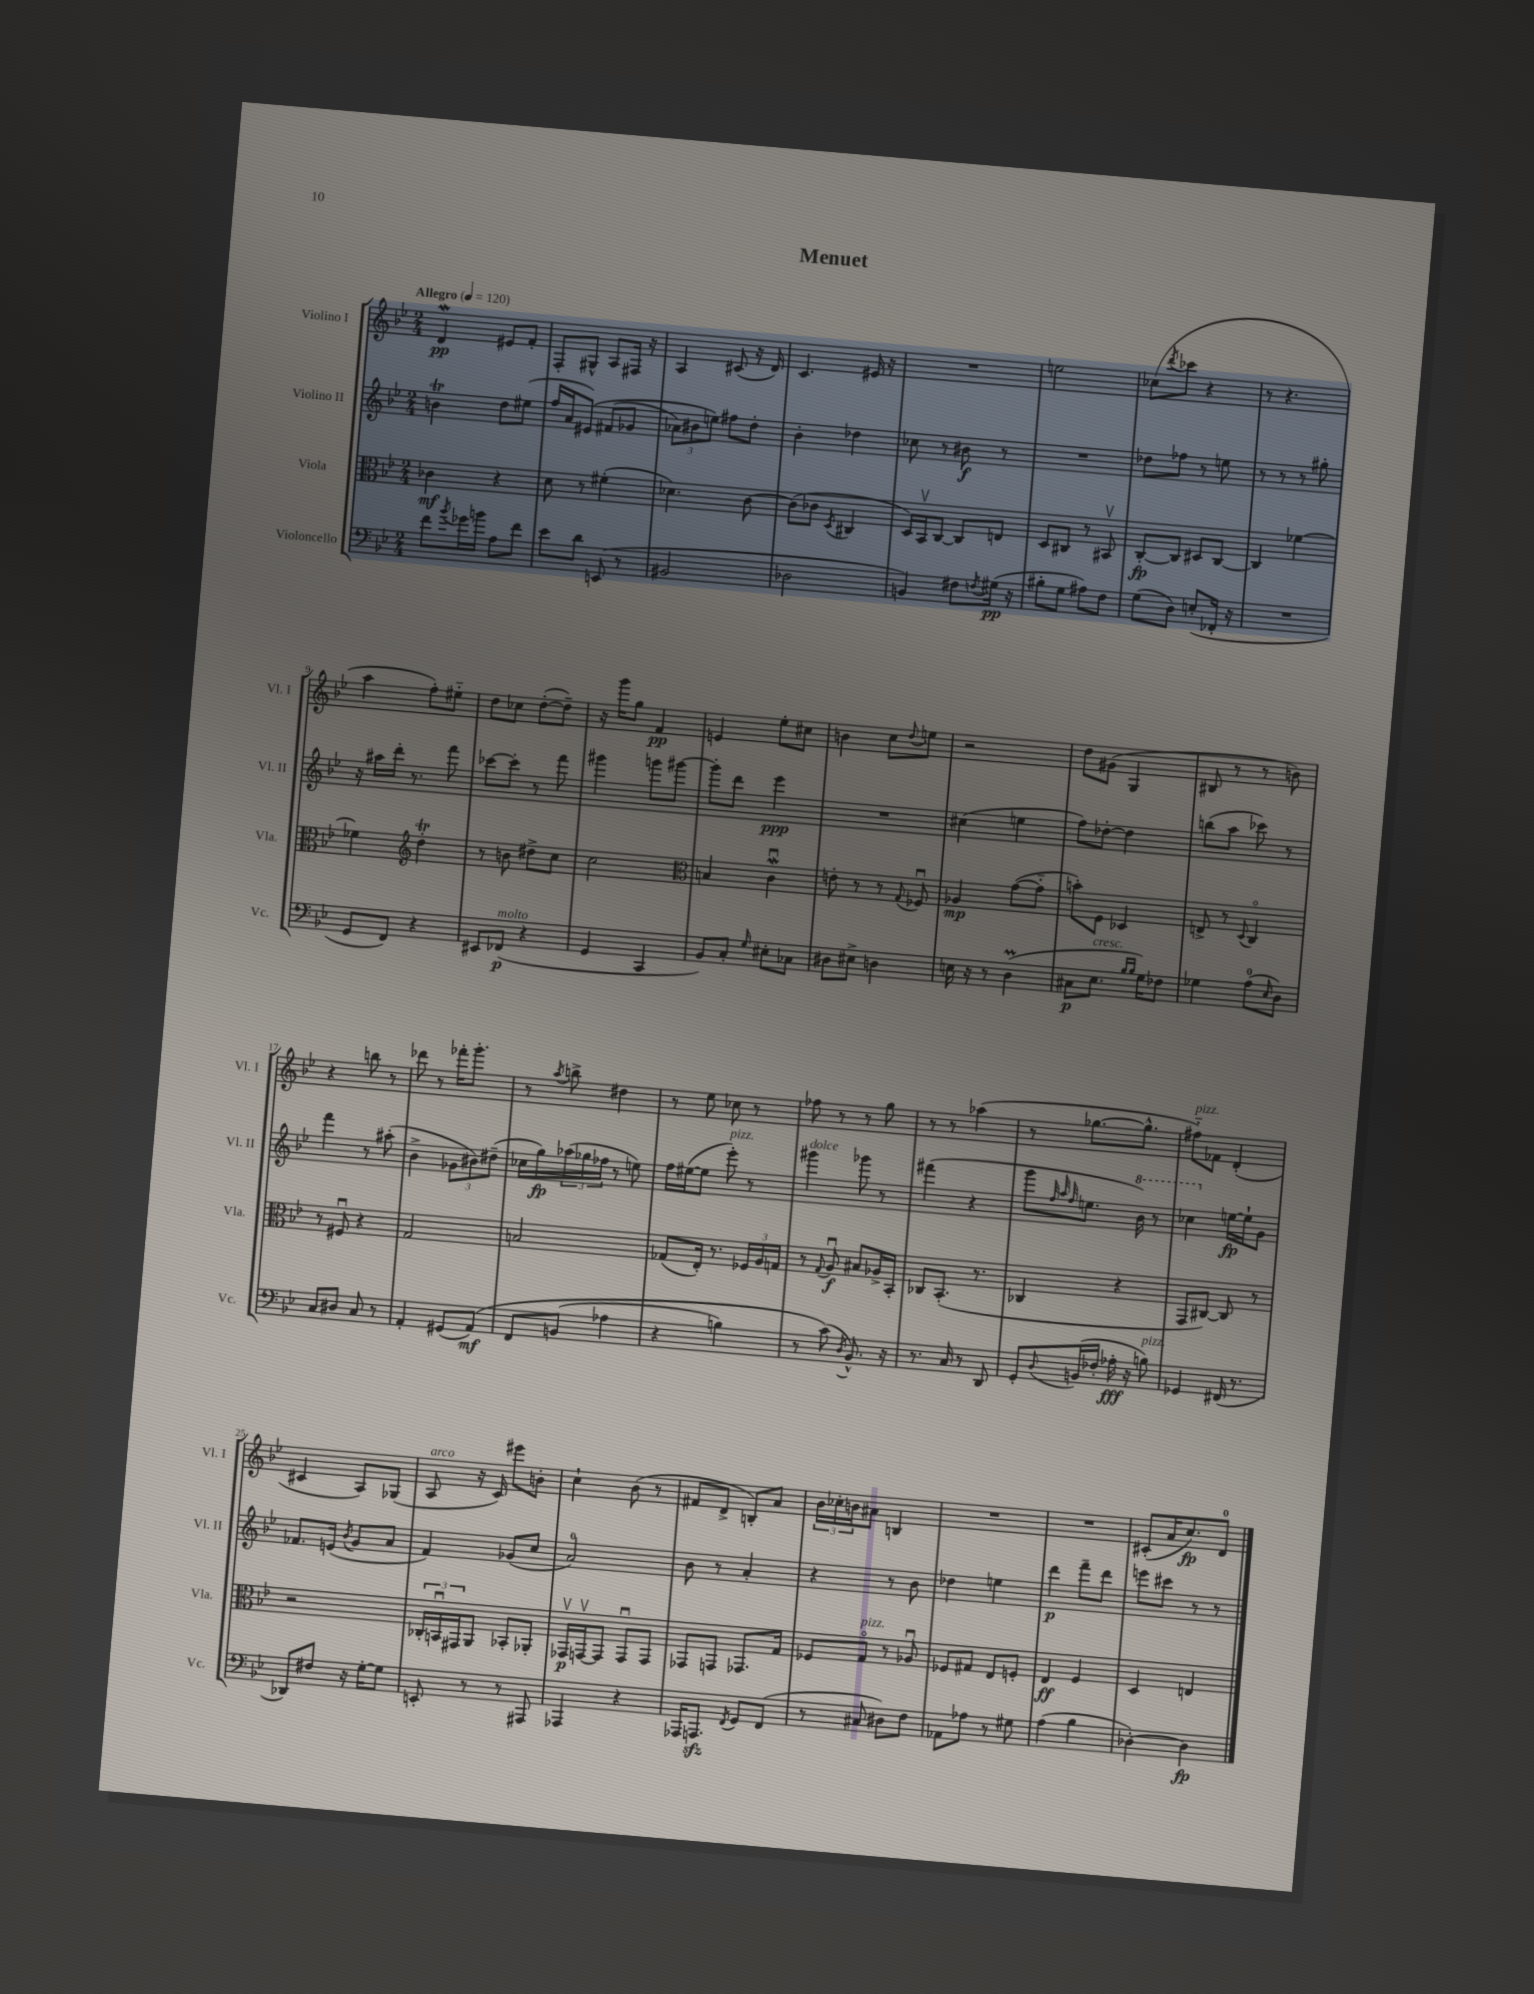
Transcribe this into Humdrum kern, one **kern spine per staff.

**kern	**kern	**kern	**kern
*staff4	*staff3	*staff2	*staff1
*clefF4	*clefC3	*clefG2	*clefG2
*k[b-e-]	*k[b-e-]	*k[b-e-]	*k[b-e-]
*M2/4	*M2/4	*M2/4	*M2/4
*MM120	*MM120	*MM120	*MM120
8f\L	4c-\	4b\	4d/
8qb-/	.	.	.
16g-\L	.	.	.
16b\JJ	.	.	.
8A\L	4r	8dd\L	8e#/L
8f\J	.	(8ee#\J	8f'/J
=	=	=	=
8e-\L	8d\	16ff/LL	8F'/L
.	.	16a/J	.
8d\J	8r	&(8e#/J)	8G#^^/J
(8EE/	(4f#'\	(8f#/L	8A/L
8r	.	8g-/J	16F#/Jk
.	.	.	16r
=	=	=	=
2BB#/	4.d-\)	12a-\L)	4A/
.	.	12b#\	.
.	.	12ee\J&)	.
.	.	8ff#\L	(8c#/
.	[8c\	8dd'\J	16r
.	.	.	16d/)
=	=	=	=
2D-\	(8c\]L	4b-'\	4.c/
.	8c-\J	.	.
.	8qD/	.	.
.	4C#/	4dd-\	.
.	.	.	16e#/
.	.	.	16r
=	=	=	=
4BB/)	16D/LL)	8cc-\	2r
.	16BB-v/J	.	.
.	[8C/J	8r	.
8F#\L	8C/]L	8b#\	.
8qF/	.	.	.
(16G#\Jk	8E/J	8r	.
16r	.	.	.
=	=	=	=
8B#'\L	8D/L	2r	2ee\
8G\J	8C#/J	.	.
8A#\L)	8r	.	.
8F\J	8BB#v/	.	.
=	=	=	=
(8G\L	[8C'/L	8dd-\L	(8cc-\L
.	.	.	8qddd/
8D\J)	8C/]J	8ff-\J	8ccc-\J
(8E'/L	8D#/L	8r	4r
16FF-'/Jk	[8C/J	8ee\	.
16r	.	.	.
=	=	=	=
2r	4C/]	8r	8r
.	.	8r	4.r
.	[4f-\	8r	.
.	.	8gg#'\	.
=	=	=	=
8GG/L	4f-\]	16r	4aa\
.	.	16aa#\LL	.
8FF/J)	.	16ddd'\JJ	.
.	.	8.r	.
*	*clefG2	*	*
4r	4dd'\	.	8ff'\L)
.	.	8fff\	8ee#'~\J
=	=	=	=
8EE#/L	8r	[8ccc-\L	8dd\L
(8FF-/J	8b\	8ccc-'\]J	8cc-\J
4r	8dd#^\L	8r	([8dd'\L
.	8cc\J	8fff\	8dd~\]J)
=	=	=	=
4GG/	2cc\	4ggg#\	16r
.	.	.	16ggg\LK
.	.	.	8gg\J
4CC/	.	8ggg\L	4f/
.	.	[8ggg#\J	.
=	=	=	=
*	*clefC3	*	*
8BB-/L)	4B/	8ggg#'\]L	4e/
8C'/J	.	8ddd\J	.
16qqG/	.	.	.
8E#'\L	4cu\	4eee-\	8ee-'\L
8C-\J	.	.	8cc#\J
=	=	=	=
8D#\L	8e'\	2r	4b\
8E#^\J	8r	.	.
4D\	8r	.	8cc\L
.	8qqG/	.	8qqdd/
.	8F-u/	.	8ee\J
=	=	=	=
16E\	4A-/	(4cc#\	2r
16r	.	.	.
8r	.	.	.
(4D\	([8g\L	4ee\	.
.	8g'~\]J	.	.
=	=	=	=
8C#\L	8b'\L)	8ff\L)	8dd\L
8.E-\J	8F\J	[8dd-'\J	(8g#\J
.	4D-/	4dd-\]	4G/
16qqB-/LL	.	.	.
16qqB-/JJ	.	.	.
16G\LK)	.	.	.
8F-\J	.	.	.
=	=	=	=
4G-\	8E^/	(8bb\L	8B#/
.	8r	8aa\J	8r
.	8qqD/	.	.
(8A\L	4Co/	8ccc-\)	8r
16qqE-/	.	.	.
8D\J)	.	8r	8b\)
=	=	=	=
8C/L	8r	4fff\	4r
8D#/J	8F#u/	.	.
8C/	4r	8r	8bb\
8r	.	(8aa#'\	8r
=	=	=	=
4AA'/	2G/	4b-^\	8ddd-\
.	.	.	8r
(8GG#/L	.	12g-\L	16fff-'\LK
.	.	.	8.ggg'\J
.	.	12b#\)	.
&(8AA/J)	.	.	.
.	.	(12dd#~\J	.
=	=	=	=
8FF/L	2B/	16cc-\LL	8r
.	.	16gg\)	.
.	.	.	8qaa/
(8BB/J	.	(24aa-\	8bb^\
.	.	24gg-\	.
.	.	24ff-\JJ	.
4A-\	.	8r	4dd#\
.	.	8ee\)	.
=	=	=	=
4r	(8G-/L	16ff\LL	8r
.	.	([16ee#\J	.
.	16E-'/Jk)	8ee#\]J	8ee-\
.	8.r	.	.
4B\)	.	8eee-'\)	8cc-\
.	24F-/LL	8r	8r
.	24A/	.	.
.	24G/JJ	.	.
=	=	=	=
8r	8r	4ggg#\	8ff-\
.	8qqG/	.	.
(8c\&)	8Au/	.	8r
8qD/	.	.	.
8.BB-^^/)	8B#/L	8ggg-\	8r
.	16A-^/L	8r	8gg\
16r	16BB-'/JJ	.	.
=	=	=	=
8.r	8C-/L	(4fff#\	8r
.	(8.BB-'/J	.	8r
16C/	.	.	.
8r	.	4r	(4aa-\
.	8.r	.	.
8DD/	.	.	.
=	=	=	=
8GG'/L	4C-/	8ggg\L	8r
.	.	32qqff/	.
.	.	32qqaa/	.
8qqD/	.	32qqff/	.
(16BB/L	.	8.ee\J	[8.gg-\L
16F-'/JJ	.	.	.
16A-'\	4r	.	.
16r	.	16bb-\)	8.gg-^^\]J
8B\)	.	8r	.
=	=	=	=
4GG-/	8GG/L	4ccc-\	8ff#'~\L)
.	[8C#/J)	.	8f-\J
(16FF#/	8C#/]	[16ee\LL	(4d'/
8.r	.	16ee`\]J	.
.	8r	8g\J	.
=	=	=	=
8DD-/L)	2r	8.f-/L	4c#/
8F#/J	.	.	.
.	.	(16e/Jk	.
.	.	8qb-/	.
16r	.	8g/L	8A/L)
[16G'\LK	.	.	.
8G\]J	.	8a/J	(8G-/J
=	=	=	=
8EE'/	24C-'/LL	4f/)	8A/
.	24BBu/	.	.
.	24GG#/J	.	.
8r	8AA/J	.	16r
.	.	.	16c/)
8r	8BB-'/L	(8g-/L	8eee#\L
8AAA#/	8AA-'/J	8cc/J	8b'\J
=	=	=	=
4AAA-/	16GG-v/LL	2a/)	4cc`\
.	[16GGv/J	.	.
.	8GG/]J	.	.
4r	8GGu/L	.	(8b-\
.	8GG/J	.	8r
=	=	=	=
16AAA-/LK	8GG-/L	8b-\	8f#/L
8.AAA/J	.	.	.
.	8GG/J	8r	8d^/J
8qFF/	.	.	.
8GG/L	8.GG-/L	4a'/	8B'/L)
(8FF/J	.	.	8a/J
.	16G/Jk	.	.
=	=	=	=
8r	8F-/L	4r	24b-\LL
.	.	.	24cc-'\
.	.	.	24b\J
8C#/	8Go/J	.	8a#\J
8D#\L)	8r	8r	4B/
8F\J	8A-u/	8b-\	.
=	=	=	=
8AA-\L	8F-/L	4dd-\	2r
8A-\J	8G#/J	.	.
8r	8E-/L	4ee\	.
8G#\	8F'/J	.	.
=	=	=	=
(4A\	4E-/	4ddd\	2r
4B-\	4F/	8fff~\L	.
.	.	8ddd\J	.
=	=	=	=
[4D-'\)	4D/	8eee\L	(8c#'/L
.	.	8ccc#\J	16a/K
.	.	.	8.cc/)
4D-\]	4E/	8r	.
.	.	8r	8d/J
==	==	==	==
*-	*-	*-	*-
